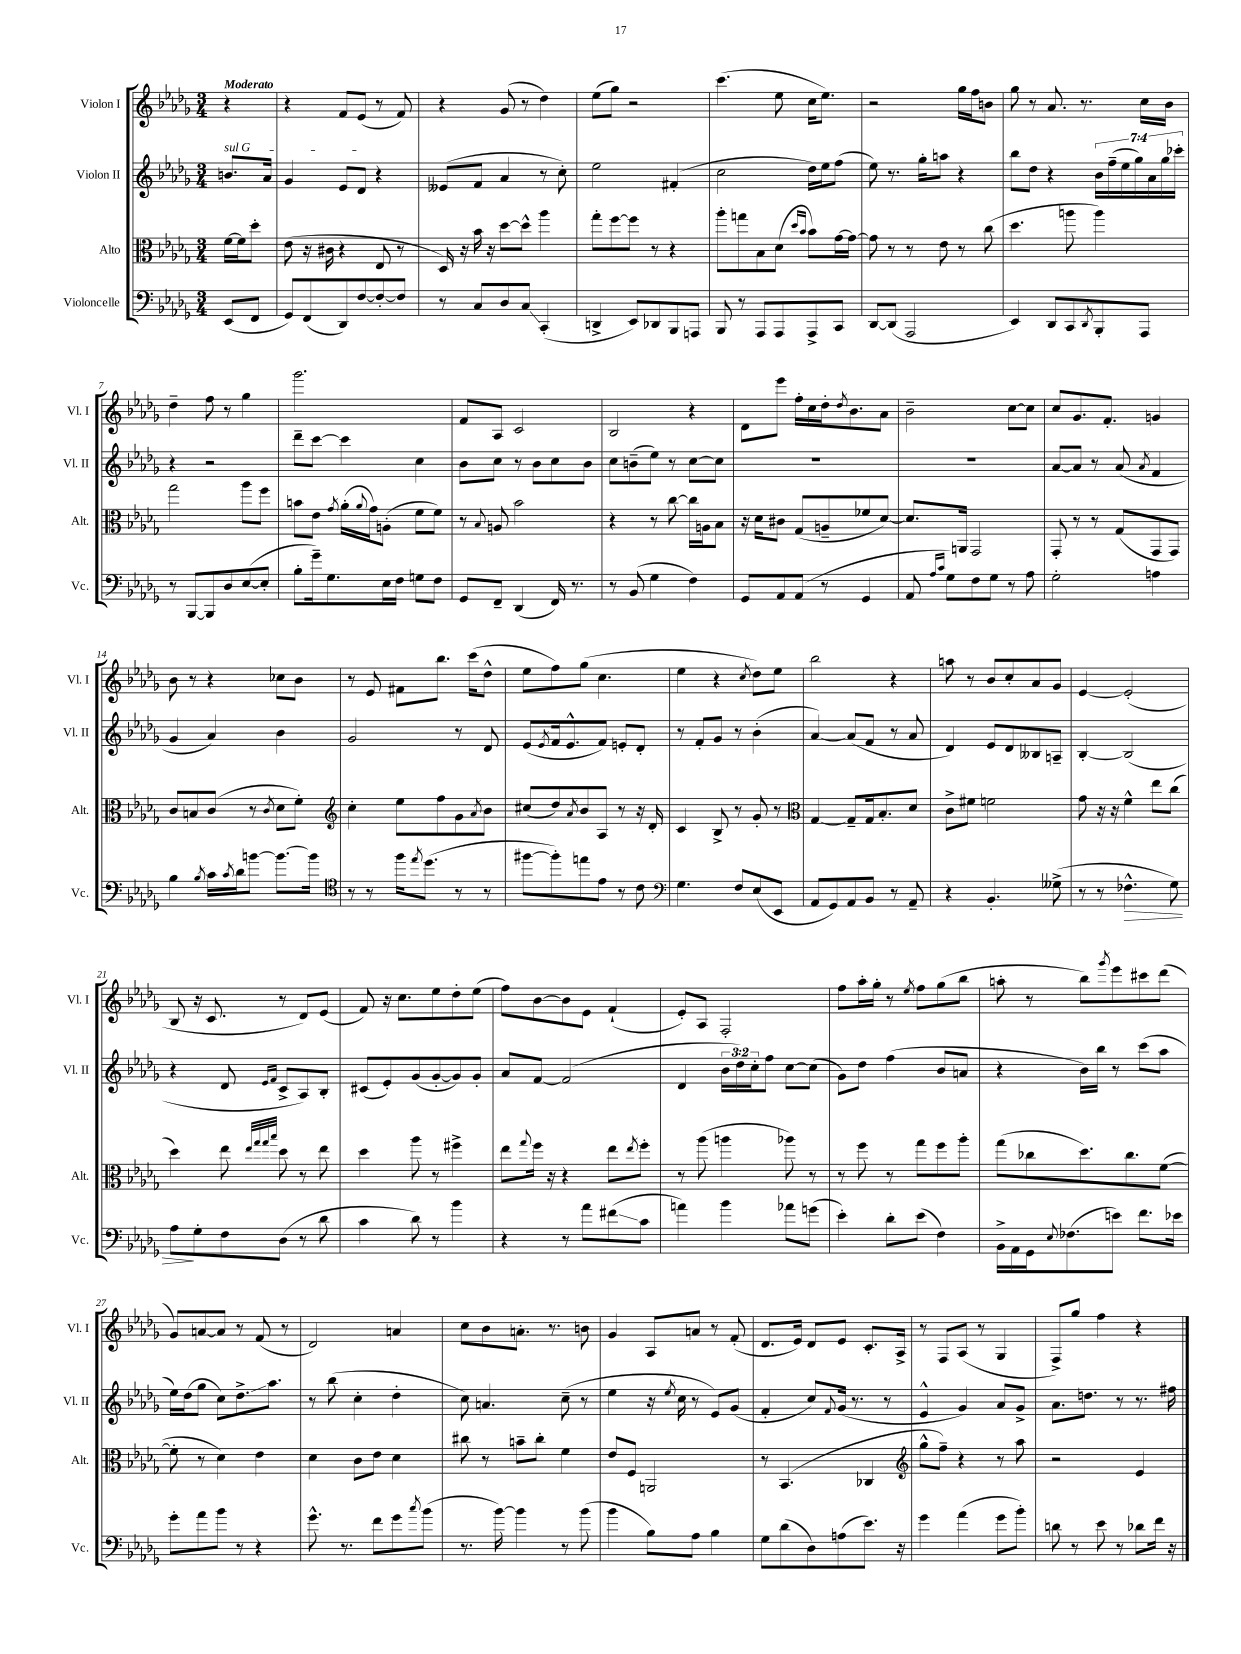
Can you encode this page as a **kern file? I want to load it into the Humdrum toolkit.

**kern	**kern	**kern	**kern
*staff4	*staff3	*staff2	*staff1
*clefF4	*clefC3	*clefG2	*clefG2
*k[b-e-a-d-g-]	*k[b-e-a-d-g-]	*k[b-e-a-d-g-]	*k[b-e-a-d-g-]
*M3/4	*M3/4	*M3/4	*M3/4
(8EE-/L	[16f\LL	8.b/L	4r
.	16f\]J	.	.
8FF/J	8dd-'\J	.	.
.	.	16a-/Jk	.
=	=	=	=
8GG-/L)	(8e-\	4g-/	4r
(8FF/	16r	.	.
.	16c#\	.	.
8DD-/)	4r	8e-/L	8f/L
[8F/	.	8d-/J	(8e-/J
8F'/_	8E-/	4r	8r
8F/]J	8r	.	8f/)
=	=	=	=
8r	16D-/)	(8e--/L	4r
.	16r	.	.
8C/L	16b-\	8f/J	.
.	16r	.	.
8D-/	[8dd-\L	4a-/	(8g-/
8C/J	8dd-^^\]J	.	8r
(4CC'/	4aa-\	8r	4dd-\)
.	.	8cc'\)	.
=	=	=	=
4DD^/	8gg-'\L	2ee-\	(8ee-\L
.	[8ff\	.	8gg-\J)
8EE-/L)	8ff\]J	.	2r
8DD-/	8r	.	.
8BBB-/	4r	(4f#'/	.
8AAA/J	.	.	.
=	=	=	=
8BBB-/	8aa-'\L	2cc\	(4.ccc\
8r	8gg\	.	.
8AAA-/L	8B-\	.	.
8AAA-/	(8d-\J	.	8ee-\
.	16qqdd-/LL	.	.
.	16qqb-/JJ	.	.
8AAA-^/	8b-\L)	16dd-\LL)	16cc\LK
.	.	16ee-\J	8.ee-\J)
8CC/J	[16g-\L	(8ff\J	.
.	16g-\_JJ	.	.
=	=	=	=
[8DD-/L	8g-\]	8ee-\)	2r
(8DD-/]J	8r	8.r	.
2AAA-/	8r	.	.
.	.	16gg-'\LK	.
.	8e-\	8aa\J	.
.	8r	4r	16gg-\LL
.	.	.	16ff\J
.	(8cc\	.	8b\J
=	=	=	=
4EE-/)	4.dd-\	8bb-\L	8gg-\
.	.	8dd-\J	8r
8DD-/L	.	4r	8.a-/
8CC/	8aa\	.	.
.	.	.	8.r
8qDD-/	.	.	.
8BBB-'/	4aa\)	28b-\LL	.
.	.	(28ff~\	.
.	.	28ee-\	.
.	.	28gg-\)	.
8AAA-/J	.	.	16cc\LL
.	.	28a-\	.
.	.	28gg-\	.
.	.	.	16b-\JJ
.	.	28ccc-'\JJ	.
=	=	=	=
8r	2gg-\	4r	4dd-~\
[8BBB-/L	.	.	.
8BBB-/]	.	2r	8ff\
8D-/	.	.	8r
([8E-/	8aa-\L	.	4gg-\
8E-'/]J	8ff\J	.	.
=	=	=	=
8B-'\L	8b\L	8ddd-~\L	2.ggg-\
16g-~\k)	8e-\J	[8ccc\J	.
8.G-\	.	.	.
.	8qg-/	.	.
.	(16a-'\LL	4ccc\]	.
.	8qqa-/	.	.
.	16g-\J)	.	.
16E-\L	(8A'\J	.	.
16F\JJ	.	.	.
8G\L	8f\L	4cc\	.
8F\J	8f\J)	.	.
=	=	=	=
8GG-/L	8r	8b-\L	8f/L
.	8qqB-/	.	.
8FF~/J	8A/	8cc\J	8A-/J
(4DD-/	2b-\	8r	2c/
.	.	8b-\L	.
16FF/)	.	8cc\	.
8.r	.	.	.
.	.	8b-\J	.
=	=	=	=
8r	4r	8cc\L	2B-/
(8BB-/	.	(8b~\	.
4G-\	8r	8ee-\J)	.
.	[8cc\	8r	.
4F\)	16cc\]LL	[8cc\L	4r
.	16A\J	.	.
.	8B-\J	8cc\]J	.
=	=	=	=
8GG-/L	16r	2.r	8d-\L
.	16d-\LK	.	.
8AA-/	8c#\J	.	8eee-\J
(8AA-/J	(8G-/L	.	16ff'\LL
.	.	.	16cc\
8r	8A~/	.	16dd-'\J
.	.	.	8qdd-/
.	.	.	8.b-\
4GG-/	8f-/	.	.
.	[8d-/J)	.	8a-\J
=	=	=	=
8AA-/	8.d-/]L	2.r	2b-~\
16qqA-/LL	.	.	.
16qqc/JJ	.	.	.
8G-\L)	.	.	.
.	16AA/Jk	.	.
8F\	2GG-/	.	.
8G-\J	.	.	.
8r	.	.	[8cc\L
8A-\	.	.	8cc\]J
=	=	=	=
2G-'\	8GG-'/	[8a-/L	8cc/L
.	8r	8a-/]J	8.g-/
.	8r	8r	.
.	.	.	8.f'/J
.	(8G-/L	(8a-/	.
.	.	8qa-/	.
4A\	8GG-/	4f/	4g/
.	8GG-/J)	.	.
=	=	=	=
4B-\	8c/L	4g-/	8b-\
.	8B/	.	8r
8qB-/	.	.	.
16c\LL	(8c/J	4a-/)	4r
8qc/	.	.	.
16d-\J	.	.	.
[8b\J	8r	.	.
.	8qc/	.	.
8.b\_L	8d-\L	4b-\	8cc-\L
.	8f'\J)	.	8b-\J
16b\]Jk	.	.	.
=	=	=	=
*clefC4	*clefG2	*	*
8r	4cc'\	2g-/	8r
8r	.	.	8e-/
16ff\LK	8ee-\L	.	8f#\L
8qee-/	.	.	.
(8.dd-\J	.	.	.
.	8ff\	.	8.bb-\J
8r	8g-\	8r	.
.	.	.	(16ccc\LK
.	8qa-/	.	.
8r	8b-\J	8d-/	8dd-^^\J
=	=	=	=
[8ff#\L	(8cc#/L	(8e-/L	8ee-\L
.	.	8qe-/	.
8ff#'\])	8dd-/)	16f/k	8ff\)
.	.	8.e-^^/	.
.	8qa-/	.	.
8ee\	8b-/	.	(8gg-\J
8e-\J	8A-/J	8f/J)	4.cc\
8r	8r	8e'/L	.
8c\	16r	8d-'/J	.
.	16d-'/	.	.
=	=	=	=
*clefF4	*	*	*
4.G-\	4c/	8r	4ee-\
.	.	8f'/L	.
.	8B-^/	8g-/J	4r
8F/L	8r	8r	.
.	.	.	8qcc/
(8E-/	8g-'/	(4b-'\	8dd-\L)
8EE-/J	8r	.	8ee-\J
=	=	=	=
*	*clefC3	*	*
8AA-/L	[4G-/	[4a-/)	2bb-\
8GG-/)	.	.	.
8AA-/	8G-~/]L	(8a-/]L	.
8BB-/J	16G-/k	8f/J	.
.	8.B-'/	.	.
8r	.	8r	4r
8AA-~/	8d-/J	8a-/	.
=	=	=	=
4r	8c^\L	4d-/)	8aa\
.	8f#\J	.	8r
4.BB-'/	2f\	8e-/L	8b-/L
.	.	8d-/	8cc'/
.	.	8B--/	8a-/
(8G--^\	.	8A~/J	8g-/J
=	=	=	=
8r	8g-\	[4B-'/	[4e-/
8r	16r	.	.
.	16r	.	.
4.F-^^\	4f^^\	(2B-/]	(2e-'/]
.	8ee-\L	.	.
8G-\)	(8cc\J	.	.
=	=	=	=
8A-\L	4dd-\)	4r	8B-/
8G-'\	.	.	16r
.	.	.	8.c/
8F\	8ee-\	8d-/	.
.	32qqee-/LLL	.	.
.	32qqgg-/	.	.
.	32qqgg-/	16qqe-/LL	.
.	32qqbb-/JJJ	16qqf/JJ	.
(8D-\J	8dd-\	8c^/L	8r
8r	8r	8A-/)	8d-/L)
8d-\	8ee-\	8B-'/J	(8e-/J
=	=	=	=
4c\	4dd-\	(8c#/L	8f/)
.	.	8e-'/)	16r
.	.	.	8.cc\L
8d-\)	8aa-\	(8g-/	.
8r	8r	[8g-'/	8ee-\
4b-\	4ff#^\	8g-/])	8dd-'\
.	.	8g-'/J	(8ee-\J
=	=	=	=
4r	8ee-\L	8a-/L	8ff\L)
.	8qqgg-/	.	.
.	16ff\Jk	[8f/J	[8b-\
.	16r	.	.
8r	4r	(2f/]	8b-\]
8a-\L	.	.	8e-\J
(8f#\	8ee-\L	.	(4f`/
.	8qee-/	.	.
8c\J	8ff'\J	.	.
=	=	=	=
4a\)	8r	4d-/	8e-'/L)
.	(8aa-\	.	8A-/J
4b-\	4aa\	24b-\LL	2F'/
.	.	24dd-\)	.
.	.	24cc'\J	.
.	.	8ff\J	.
8a-\L	8aa-\)	[8cc\L	.
(8g\J	8r	(8cc\]J	.
=	=	=	=
4e-'\)	8r	8g-\L)	8ff\L
.	8ff\	8dd-\J	16aa-'\L
.	.	.	16gg-'\JJ
8d-'\L	8r	(4ff\	8r
.	.	.	8qee-/
(8e-\J	8gg-\L	.	8ff\L
4F\)	8ff\	8b-/L	(8gg-\
.	8aa-'\J	8a/J	8bb-\J
=	=	=	=
16BB-^\LL	(8gg-\L	4r	8aa'\
16AA-\	.	.	.
16GG-\J	8cc-\	.	8r
8qqE-/	.	.	.
(8.F-\	.	.	.
.	8.dd-\)	16b-\LL)	8bb-\L)
.	.	16bb-\JJ	.
.	.	.	8qggg-/
8e\J)	.	8r	8eee-\
.	8.cc-\	.	.
8.f\L	.	(8ccc\L	8ccc#\
.	([8f\J	8aa-\J	(8ddd-\J
16e-\Jk	.	.	.
=	=	=	=
8g-'\L	8f'\]	16ee-\LL)	8g-/L)
.	.	(16dd-\J	.
8a-\	8r	8gg-\J	[8a/
8b-\J	4d-\)	8cc\L)	8a/]J
8r	.	8.dd-^\	8r
4r	4e-\	.	(8f/
.	.	8.aa-\J	.
.	.	.	8r
=	=	=	=
8.g-^^\	4d-\	8r	2d-/)
.	.	(8bb-\	.
8.r	.	.	.
.	8c\L	4cc'\	.
8f\L	8e-\J	.	.
8g-\	4d-\	4dd-'\	4a/
8qcc/	.	.	.
(8b-\J	.	.	.
=	=	=	=
8.r	8cc#\	8cc\)	8cc\L
.	8r	4.a/	8b-\
[16b-\)	.	.	.
4b-\]	8b~\L	.	8.a'\J
.	8cc#'\J	.	.
.	.	.	8.r
8r	4f\	(8cc~\	.
(8b-\	.	8r	8b\
=	=	=	=
4b-\	8e-/L	4ee-\	4g-/
.	8F/J	.	.
8B-\L)	2AA/	16r	8A-/L
.	.	8qee-/	.
.	.	16cc\	.
8A-\J	.	8r	8a/J
4B-\	.	8e-/L)	8r
.	.	(8g-/J	(8f'/
=	=	=	=
8G-\L	8r	4f'/	8.d-/L
(8d-\	(4.BB-/	.	.
.	.	.	16e-/Jk)
8D-\)	.	8cc/L)	8d-/L
.	.	8qqf/	.
(8A\	.	(16g-/Jk	8e-/J
.	.	8.r	.
8.e-\J)	4C-/	.	8.c'/L
.	.	8r	.
16r	.	.	16A-^/Jk
=	=	=	=
*	*clefG2	*	*
4g-\	8gg-^^\L	4e-^^/	8r
.	8ff~\J)	.	8F/L
(4a-\	4r	4g-/)	(8A-/J
.	.	.	8r
8g-\L	8r	8a-/L	4G-/
8b-'\J)	8aa-\	8g-^/J	.
=	=	=	=
8d\	2r	8.a-\L	8F^/L)
8r	.	.	8gg-/J
.	.	8.dd\J	.
8e-\	.	.	4ff\
8r	.	8r	.
8d-\L	4e-/	8.r	4r
16f\Jk	.	.	.
16r	.	16ff#\	.
==	==	==	==
*-	*-	*-	*-
